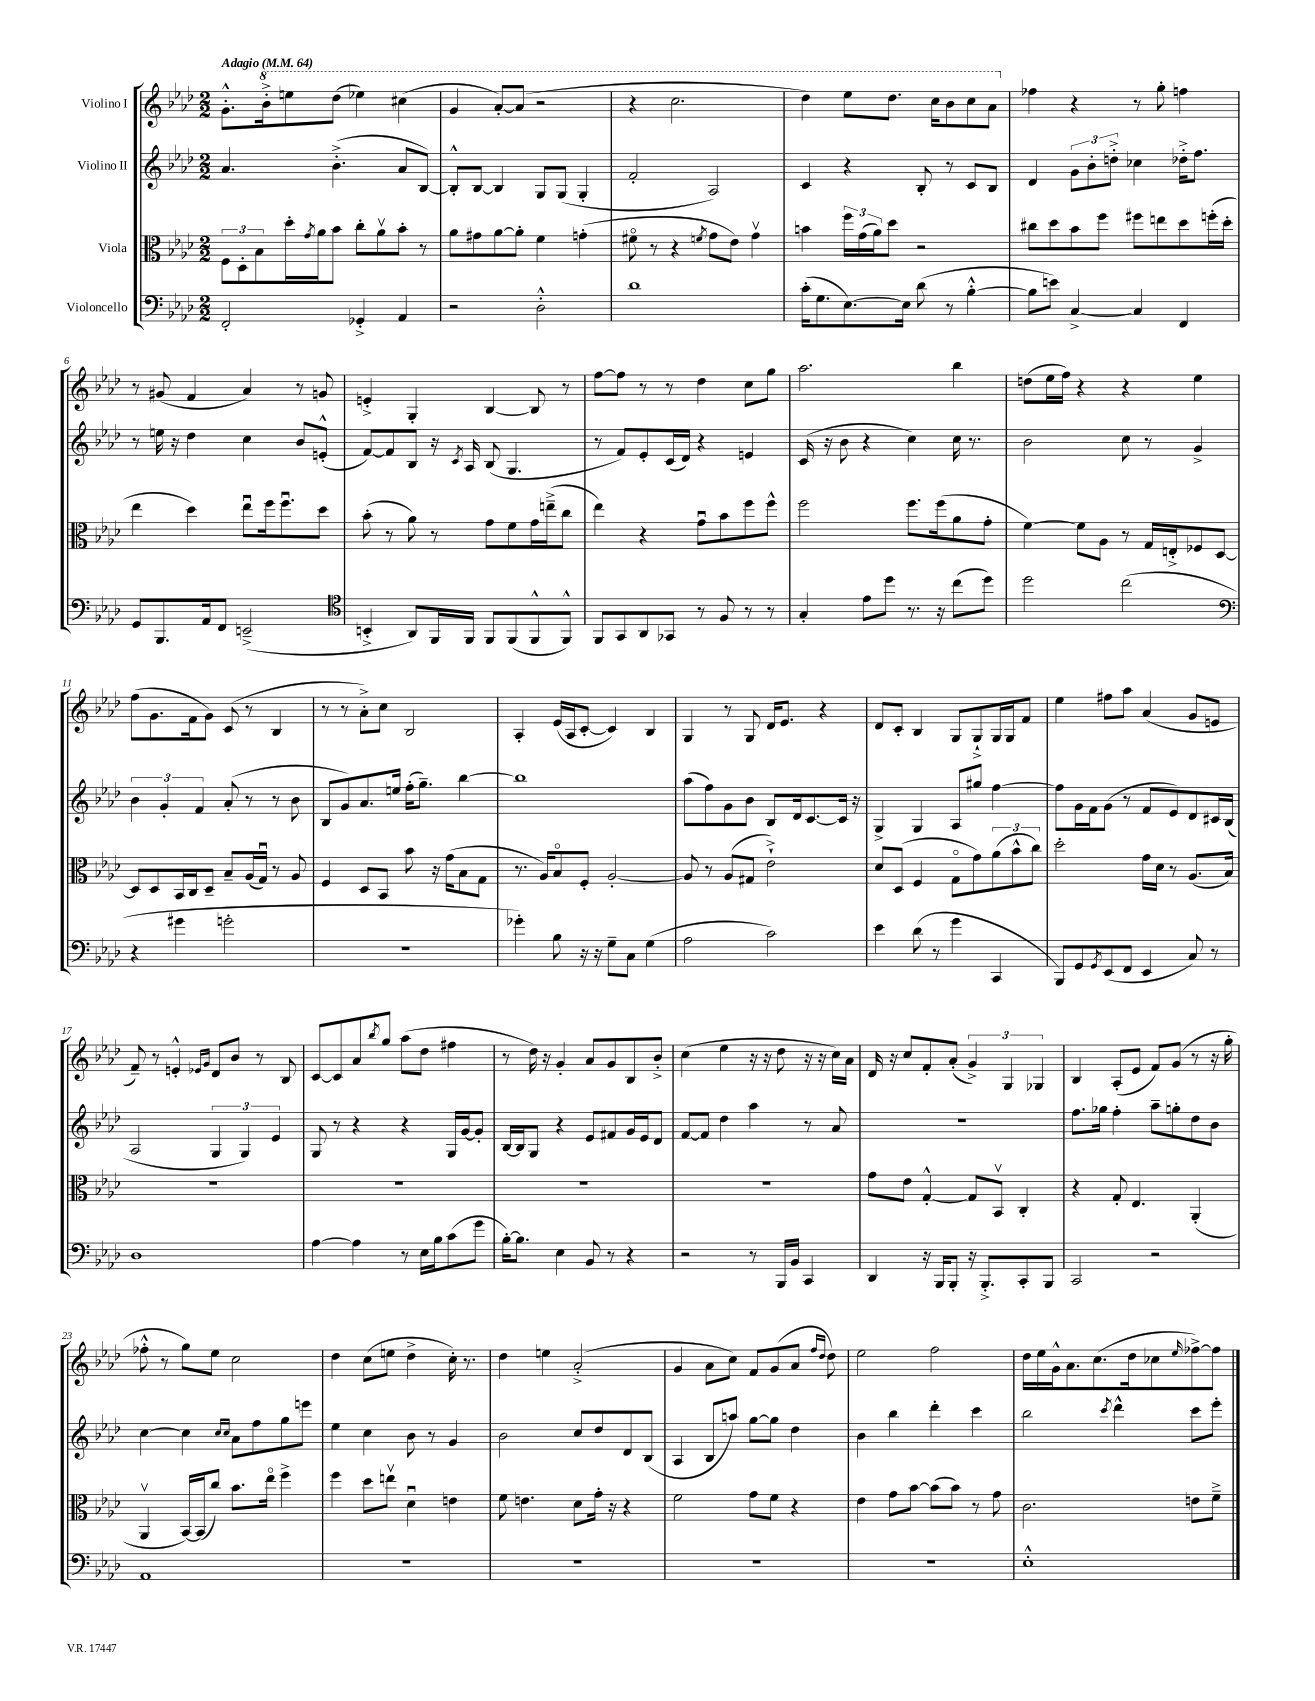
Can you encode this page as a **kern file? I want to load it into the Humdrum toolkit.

**kern	**kern	**kern	**kern
*part4	*part3	*part2	*part1
*staff4	*staff3	*staff2	*staff1
*I"Violoncello	*I"Viola	*I"Violino II	*I"Violino I
*clefF4	*clefC3	*clefG2	*clefG2
*k[b-e-a-d-]	*k[b-e-a-d-]	*k[b-e-a-d-]	*k[b-e-a-d-]
*M2/2	*M2/2	*M2/2	*M2/2
*MM64	*MM64	*MM64	*MM64
=1	=1	=1	=1
!	!	!	!LO:TX:a:B:t=Adagio
2FF'/	12F\L	4.a-/	8.g'^^\L
.	12D-'\	.	.
.	12B-\	.	.
*	*	*	*8va
.	.	.	16bb-'^\k
.	16dd-'\L	.	8eeen\
.	8qg/	.	.
.	16a-\J	.	.
.	8b-\J	(4.b-'^\	(8ddd-\J
4GG-X'^/	8cc'\L	.	4eee-X\)
.	8a-v\	.	.
4AA-/	8b-'\J	8a-/L	(4ccc#X\
.	8r	[8B-/J)	.
=2	=2	=2	=2
2r	8a-\L	8B-'^^/L]	4gg/
.	8g#X\	[8B-/J	.
.	[8a-\	4B-/]	[8aa-'/L)
.	8a-'\J]	.	(8aa-/J]
2D-'^^\	4f\	8G/L	2r
.	.	(8G/J	.
.	(4gn'\	4G'/	.
=3	=3	=3	=3
1d-	8f#X\	2f'/	4r
.	8r	.	.
.	4r	.	2.ccc\
.	8qfn/	.	.
.	8g\L	2A-/)	.
.	8e-\J)	.	.
.	4gv\	.	.
=4	=4	=4	=4
(16c'\KL	4bn\	4c/	4ddd-\)
8.G\	.	.	.
[8.E-\)	24ff\LL	4r	8eee-\L
.	(24g\	.	.
.	24a-\J)	.	.
.	8dd-\J	.	8.ddd-\J
16E-\Jk]	.	.	.
(8d-\	2r	8B-'/	.
.	.	.	16ccc\KL
8r	.	8r	8bb-\
[4B-'^^\	.	8c/L	8ccc\
.	.	8B-/J	8aa-\J
=5	=5	=5	=5
*	*	*	*X8va
8B-\L]	8cc#X\L	4d-/	4ff-X\
8en\J)	8dd-\	.	.
[4C^/	8b-\	12g\L	4r
.	.	12b-'\	.
.	8ff\J	.	.
.	.	12ddn'^\J	.
4C/]	8ff#X\L	4cc-X\	8r
.	8een\	.	8gg'\
4FF/	8dd-\	16dd-X'^\KL	4ffn\
.	.	8.ff\J	.
.	(16ffn'\L	.	.
.	16dd-'\JJ	.	.
!!LO:LB:g=z
=6	=6	=6	=6
8GG/L	4ee-\	8r	8r
8.BBB-/	.	16een\	(8g#X/
.	.	16r	.
.	4dd-\)	4dd-\	4f/
16AA-/k	.	.	.
8FF/J	.	.	.
(2EEn~^/	8ee-u\L	4cc\	4a-/)
.	16ff\k	.	.
.	8.ffu\	.	.
.	.	8b-/L	8r
.	8dd-\J	(8en'^^/J	8gn/
=7	=7	=7	=7
*clefC4	*	*	*
4BBn'^/	(8b-'\	[8f/L)	4en'^/
.	8r	8f/]	.
8AA-/L)	8a-\)	8B-/J	4G'/
16FF/L	8r	16r	.
.	.	8qc/	.
16FF/JJ	.	16A-/	.
8FF/L	8g\L	(8B-/	[4B-/
(8FF/	8f\	4.G/	.
8FF^^/	16g\L	.	8B-/]
.	(16een~^\J	.	.
8FF^^/J)	8cc\J	.	8r
=8	=8	=8	=8
8FF/L	4ee-\)	8r	[8ff\L
8GG/	.	8f/L)	8ff\J]
8AA-/	4r	8e-'/	8r
8GG-X/J	.	(16c/L	8r
.	.	16d-/JJ)	.
8r	8gu\L	4r	4dd-\
8F/	8b-\	.	.
8r	8ff\	4en/	8cc\L
8r	8ff^^\J	.	8gg\J
=9	=9	=9	=9
4G'/	2ff\	(16c/	2.aa-\
.	.	16r	.
.	.	8b-\	.
8e-\L	.	4r	.
8dd-\J	.	.	.
8.r	8.ff\L	4cc\)	.
16r	(16ff\k	.	.
(8cc\L	8a-\	16cc\	4bb-\
.	.	8.r	.
8dd-\J)	8g'\J	.	.
=10	=10	=10	=10
2dd-\	[4f\)	2b-\	(8ddn\L
.	.	.	16ee-\L
.	.	.	16ff\JJ)
.	8f\L]	.	4r
.	8A-\J	.	.
(2cc\	8r	8cc\	4r
.	16G/LL	8r	.
.	16En'^/J	.	.
.	8F-X/	4g^/	4ee-\
.	[8D-/J	.	.
!!LO:LB:g=z
=11	=11	=11	=11
*clefF4	*	*	*
4r	8D-/L]	6b-\	(8ff\L
.	8D-/	.	8.g\
.	.	6g'/	.
4g#X\	16BB-/L	.	.
.	16C/J	.	16f\k
.	.	6f/	.
.	8D-~/J	.	8g\J)
2gn'\	8B-~/L	(8a-'/	(8c/
.	(16A-/L	8r	8r
.	16Gu/JJ)	.	.
.	8r	8r	4B-/
.	8A-/	8b-\	.
=12	=12	=12	=12
1r	4F/	8B-/L	8r
.	.	8g/)	8r
.	8D-/L	8.a-/	8a-'^\L)
.	8BB-/J	.	8cc\J
.	.	16een/Jk	.
.	8b-\	(16ff'\KL	2B-/
.	.	8.gg~\J)	.
.	16r	.	.
.	(16g\KL	.	.
.	8B-\	[4bb-\	.
.	8G\J	.	.
=13	=13	=13	=13
4g-X'\)	8.r	1bb-]	4A-'/
.	16A-/KL)	.	.
8B-\	8B-/	.	(16e-/LL
.	.	.	16A-/J
16r	8F'/J	.	[8c'/J
16r	.	.	.
8G~\L	[2A-'/	.	4c/])
8C\J	.	.	.
(4G\	.	.	4B-/
=14	=14	=14	=14
2A-\	8A-/]	(8aa-\L	4G/
.	8r	8ff\)	.
.	(8A-/L	8g\	8r
.	8G#X/J	8b-\J	8G/
2c\)	2e-`^\)	8B-/L	16d-/KL
.	.	.	8.e-/J
.	.	16d-/k	.
.	.	[8.c/	.
.	.	.	4r
.	.	16c/Jk]	.
.	.	16r	.
=15	=15	=15	=15
4e-\	8d-/L	4G^/	8d-/L
.	(8D-/J	.	8c'/J
(8d-\	4F/	4G/	4B-/
8r	.	.	.
4g\	8G\L	8A-/L	8G/L
.	8g\)	8gg#X/J	8G`^/
4CC/	(12a-\	[4ff\	16G/L
.	.	.	16G/J
.	12b-^^\	.	.
.	.	.	8f/J
.	12cc\J)	.	.
=16	=16	=16	=16
8BBB-/L)	2dd-'\	8ff\L]	4ee-\
8GG/	.	16g\L	.
.	.	16f\J	.
8qGG/	.	.	.
(8EE-/	.	(8g\J	8ff#X\L
8FF/J	.	8r	8aa-\J
4EE-/	16g\LL	8f/L	(4a-/
.	16d-\JJ	.	.
.	8r	8e-/)	.
8C/)	(8.A-/L	8d-/	8g/L
8r	.	16c#X/L	8en/J
.	16B-/Jk)	(16B-/JJ	.
!!LO:LB:g=z
=17	=17	=17	=17
1D-	1r	2A-/	8f~/)
.	.	.	8r
.	.	.	4en'^^/
.	.	.	16qqe-X/LL
.	.	.	16qqg/JJ
.	.	6G/	8d-/L
.	.	.	8b-/J
.	.	6G/)	.
.	.	.	8r
.	.	6e-/	.
.	.	.	8B-/
=18	=18	=18	=18
[4A-\	1r	8G/	[8c/L
.	.	8r	8c/]
4A-\]	.	4r	8a-/
.	.	.	8qbb-/
.	.	.	8gg/J
8r	.	4r	(8aa-\L
16E-\LL	.	.	8dd-\J
16B-\J	.	.	.
(8c\	.	16G/LL	4ff#X\
.	.	[16g/J	.
8g\J	.	8g'/J]	.
=19	=19	=19	=19
[16B-'\KL)	1r	[16B-/LL	8r
8.B-\J]	.	16B-/J]	.
.	.	8G/J	16dd-\)
.	.	.	16r
4E-\	.	4r	4g'/
8BB-/	.	8e-/L	8a-/L
8r	.	8f#X/	8g/
4r	.	16g/L	8B-/
.	.	16e-/J	.
.	.	8d-/J	8b-'^/J
=20	=20	=20	=20
2r	1r	[8f/L	(4cc\
.	.	8f/J]	.
.	.	4dd-\	4ee-\
8r	.	4aa-\	16r
.	.	.	16r
16BBB-/LL	.	.	8dd-\
16BB-/JJ	.	.	.
4CC/	.	8r	16r
.	.	.	16r
.	.	8a-/	16cc\LL)
.	.	.	16a-\JJ
=21	=21	=21	=21
4DD-/	8g\L	1r	16d-/
.	.	.	16r
.	8e-\J	.	8cc/L
16r	[4G'^^/	.	8f'/
16BBB-/KL	.	.	.
8BBB-'/J	.	.	(8a-'/J
16r	8G/L]	.	6g^/)
8.BBB-'^/L	.	.	.
.	8BB-v/J	.	.
.	.	.	6G/
8CC'/	4C'/	.	.
.	.	.	6G-X/
8BBB-/J	.	.	.
=22	=22	=22	=22
2CC/	4r	8.ff\L	4B-/
.	.	16gg-X\Jk	.
.	8G'/	4ff'\	(8A-'/L
.	4.E-/	.	8e-/J
2r	.	8aa-~\L	8f/L)
.	.	8ggn'\	(8g/J
.	(4AA-'/	8dd-\	8r
.	.	8b-\J	16r
.	.	.	16gg'\
!!LO:LB:g=z
=23	=23	=23	=23
1AA-	4AA-v/	[4cc\	8ff-X'^^\
.	.	.	8r
.	[16BB-/LL)	4cc\]	8gg\L)
.	(16BB-/J]	.	.
.	8cc/J)	.	8ee-\J
.	.	16qqcc/LL	.
.	.	16qqcc/JJ	.
.	8.b-\L	8a-\L	2cc\
.	.	8ff\	.
.	16ee-\Jk	.	.
.	4ff^\	8gg\	.
.	.	8eeen\J	.
=24	=24	=24	=24
1r	4ff\	4ee-\	4dd-\
.	8dd-\L	4cc\	(8cc\L
.	8eenv\J	.	8een\J
.	4d-u\	8b-\	4dd-^\
.	.	8r	.
.	4en\	4g/	16cc'\)
.	.	.	8.r
=25	=25	=25	=25
1r	8f\	2b-\	4dd-\
.	4.en\	.	.
.	.	.	4een\
.	8d-\L	8cc/L	(2a-'^/
.	16g'\Jk	8dd-/	.
.	16r	.	.
.	4r	8d-/	.
.	.	(8B-/J	.
=26	=26	=26	=26
1r	2f\	4A-/	4g/
.	.	8B-/L	8a-\L
.	.	8aan/J)	8cc\J)
.	8g\L	[8gg\L	8f/L
.	8f\J	8gg\J]	(8g/
.	4r	4dd-\	8a-/J
.	.	.	16qqff/LL
.	.	.	16qqdd-/JJ
.	.	.	8dd-\)
=27	=27	=27	=27
1r	4e-\	4b-\	2ee-\
.	8g\L	4bb-\	.
.	[8b-\J	.	.
.	(8b-\L]	4ddd-'\	2ff\
.	8b-\J)	.	.
.	8r	4ccc\	.
.	8g\	.	.
=28	=28	=28	=28
1E-'^^	2.c\	2bb-\	16dd-\LL
.	.	.	16ee-\
.	.	.	16g^^\J
.	.	.	8.a-\
.	.	.	(8.cc\
.	.	8qccc/	.
.	.	4ddd-^^\	.
.	.	.	16dd-\k
.	.	.	8cc-X\
.	.	.	16qqee-/
.	8en\L	8ccc\L	[8ff-X^\)
.	8f~^\J	8eee-'\J	8ff-\J]
==	==	==	==
*-	*-	*-	*-
